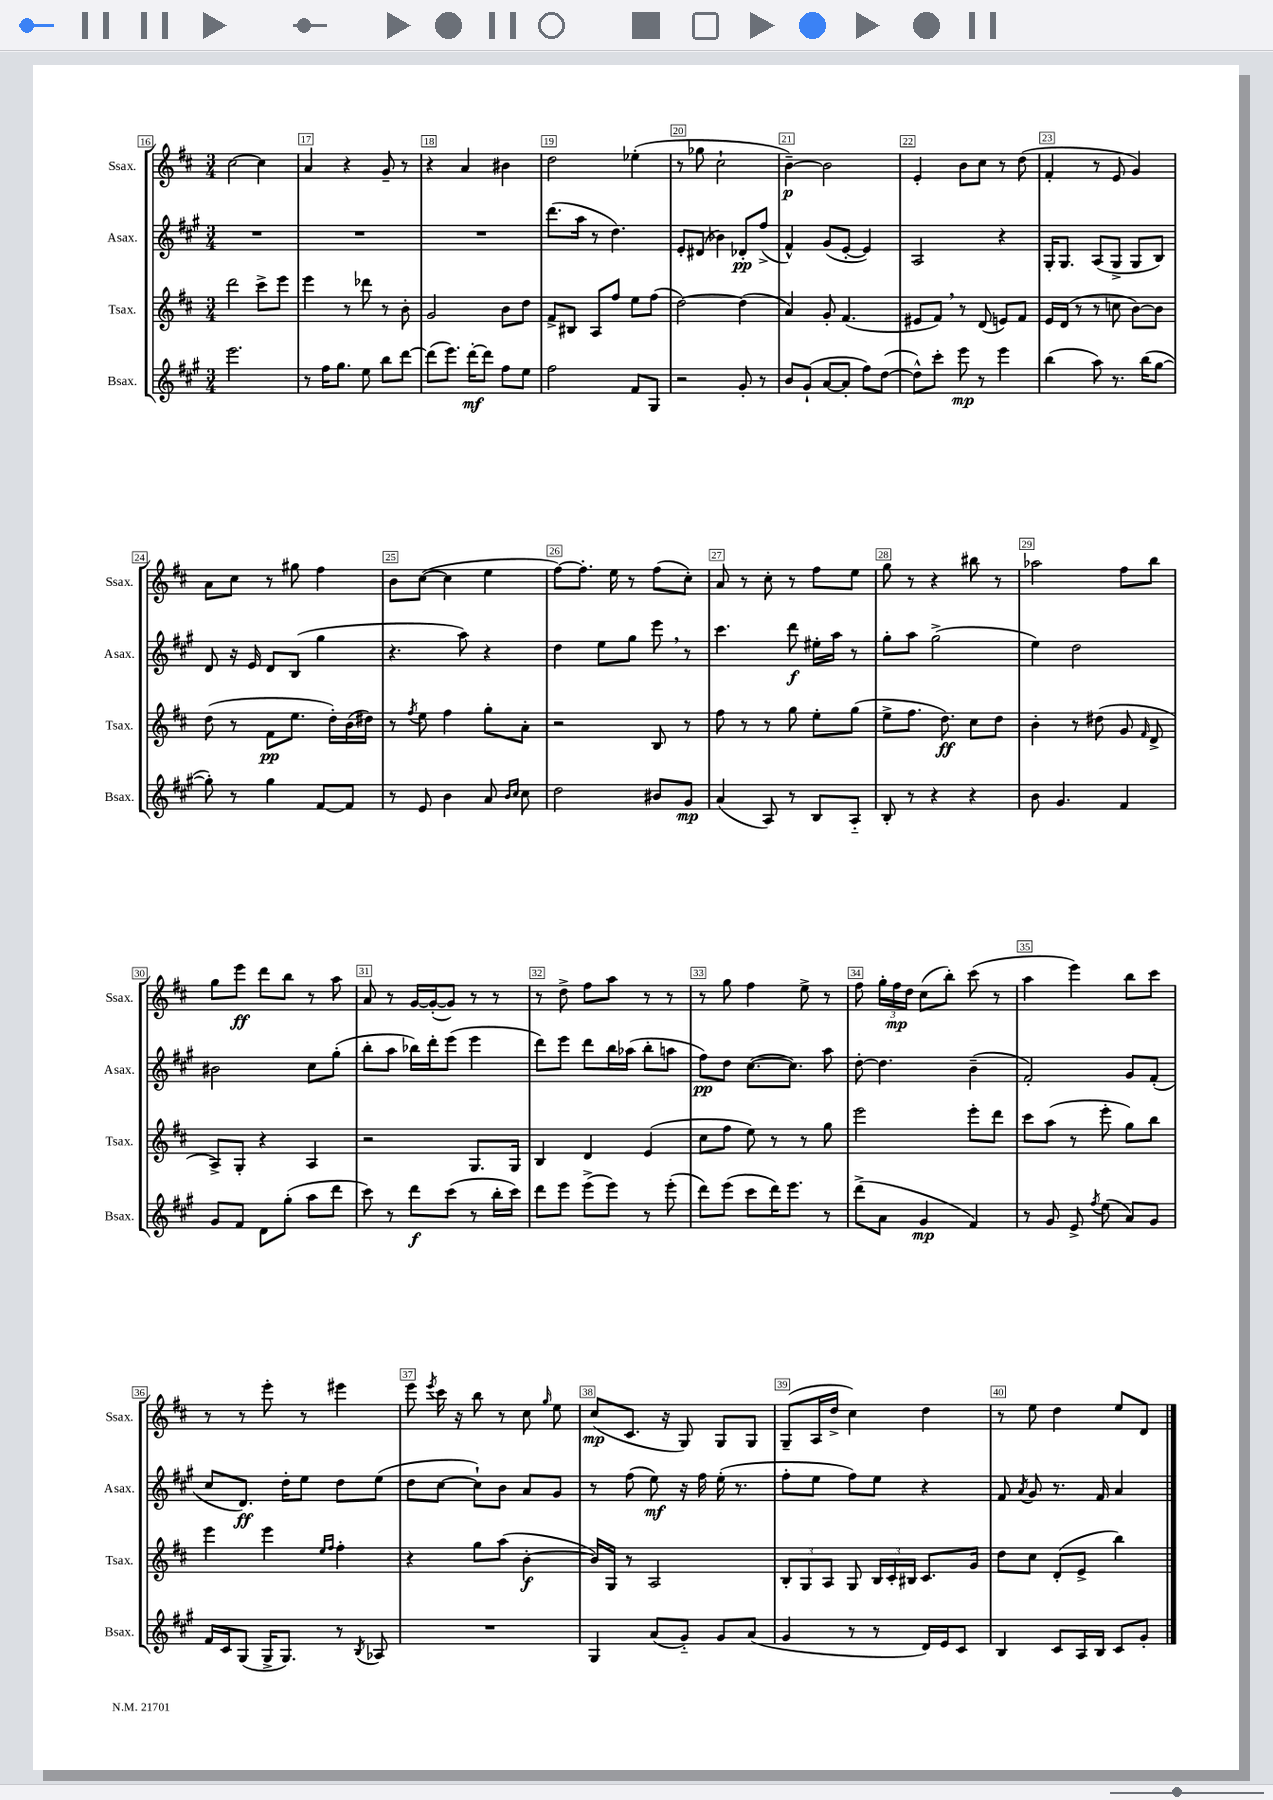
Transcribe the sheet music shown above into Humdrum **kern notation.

**kern	**kern	**kern	**kern
*staff4	*staff3	*staff2	*staff1
*clefG2	*clefG2	*clefG2	*clefG2
*k[f#c#g#]	*k[f#c#]	*k[f#c#g#]	*k[f#c#]
*M3/4	*M3/4	*M3/4	*M3/4
2.eee	2ddd	2.r	[2cc#
.	8ccc#^	.	4cc#]
.	8eee	.	.
=	=	=	=
8r	4eee	2.r	4a
16ff#	.	.	.
8.gg#	.	.	.
.	8r	.	4r
8ee	8ddd-	.	.
8bb	8r	.	8g~
[8ddd	8b'	.	8r
=	=	=	=
(8ddd]	2g	2.r	4r
8.eee)	.	.	.
.	.	.	4a
[16ddd'	.	.	.
8ddd]	.	.	.
8ff#	8b	.	4b#
8ee	8dd	.	.
=	=	=	=
2ff#	8f#^	(8.ddd	2dd
.	8B#	.	.
.	.	16aa	.
.	8A	8r	.
.	8ff#	4.dd)	.
8f#	8ee	.	(4ee-'
8G#	(8ff#	.	.
=	=	=	=
2r	[2dd)	8e'	8r
.	.	(8d#	8gg-
.	.	4b-)	2cc#`
8g#'	(4dd]	8d-'	.
8r	.	(8ff#^	.
=	=	=	=
8b	4a)	4f#^^)	[4b~)
(8g#`	.	.	.
[8a	8g'	(8g#	2b]
8a']	(4.f#	[8e'	.
8ff#)	.	4e])	.
([8dd	.	.	.
=	=	=	=
8dd^^])	8e#	2A	4e'
8ccc#'	8f#)	.	.
8eee	8r	.	8b
8r	(8d	.	8cc#
4eee	8e)	4r	8r
.	8f#	.	(8dd
=	=	=	=
(4bb	16e	16G#'	4f#'
.	(16d	8.G#	.
.	8r	.	.
8aa)	8r	(8A	8r
8.r	8cc	8G#^	8e
.	[8b)	8G#	4g)
(16bb	.	.	.
[8gg#	8b]	8B)	.
=	=	=	=
8gg#'])	(8dd	8d	8a
8r	8r	16r	8cc#
.	.	16e	.
4gg#	8f#	8d	8r
.	8.ee	(8B	8gg#
[8f#	.	4gg#	4ff#
.	16dd')	.	.
8f#]	(16b	.	.
.	16dd#)	.	.
=	=	=	=
8r	8r	4.r	8b
.	8qff#	.	.
8e	8ee	.	([8cc#
4b	4ff#	.	4cc#]
.	.	8aa)	.
8a	8gg'	4r	4ee
16qqb	.	.	.
16qqcc#	.	.	.
8cc#	8a'	.	.
=	=	=	=
2dd	2r	4dd	[8ff#)
.	.	.	8.ff#']
.	.	8ee	.
.	.	.	16ee
.	.	8gg#	8r
8b#	8B	8eee	(8ff#
8g#	8r	8r	8cc#')
=	=	=	=
(4a	8ff#	4.ccc#	8a
.	8r	.	8r
8A)	8r	.	8cc#'
8r	8gg	8ddd	8r
8B	8ee'	16ee#'	8ff#
.	.	16aa	.
8A'~	(8gg	8r	8ee
=	=	=	=
8B'	8ee^	8gg#'	8gg
8r	8.ff#	8aa	8r
4r	.	(2gg#^	4r
.	8.dd)	.	.
4r	8cc#	.	8bb#
.	8dd	.	8r
=	=	=	=
8b	4b'	4ee)	2aa-
4.g#	.	.	.
.	8r	2dd	.
.	(8dd#	.	.
4f#	8g	.	8ff#
.	16qqf#	.	.
.	8d^	.	8bb
=	=	=	=
8g#	8A^)	2b#	8gg
8f#	8G'	.	8eee
8d	4r	.	8ddd
(8gg#'	.	.	8bb
8aa	4A	8cc#	8r
8ddd	.	(8gg#'	8aa
=	=	=	=
8ccc#)	2r	8bb'	8a
8r	.	8aa	8r
8ddd	.	16bb-)	[16g
.	.	16ddd'	(16g'_
(8ccc#	.	(8eee	8g])
8r	8.G	4eee	8r
16bb'	.	.	8r
16ccc#)	16G	.	.
=	=	=	=
8ddd	4B	8ddd)	8r
8eee	.	8eee	8dd^
(8eee^	4d	8ddd	8ff#
8eee)	.	16bb	8aa
.	.	(16aa-	.
8r	(4e	8bb'	8r
(8eee'	.	8aa	8r
=	=	=	=
8ddd)	8cc#	8ff#)	8r
(8eee	8ff#	8dd	8gg
8ccc#	8ee)	([8.cc#	4ff#
16ddd)	8r	.	.
8.eee	.	8.cc#])	.
.	8r	.	8ee^
8r	8gg	8aa	8r
=	=	=	=
(8ddd^	2eee	[8dd'	8ff#
8a	.	4.dd]	24gg'
.	.	.	24ff#
.	.	.	24dd
4g#	.	.	(8cc#
.	.	.	8bb')
4f#)	8eee'	(4b~	(8ccc#
.	8ddd	.	8r
=	=	=	=
8r	8ccc#	2f#')	4aa
8g#	(8aa	.	.
8e^	8r	.	4eee)
8qff#	.	.	.
(8ee	8eee'	.	.
8a)	8gg)	8g#	8bb
8g#	8bb	(8f#'	8ccc#
=	=	=	=
16f#	4eee	8cc#	8r
16c#	.	.	.
(8G#	.	8.d)	8r
16G#^	4eee	.	8eee'
8.G#)	.	16dd'	.
.	.	8ee	8r
.	16qqee	.	.
.	16qqff#	.	.
8r	4ff#'	8dd	4eee#
8qB	.	.	.
8A-	.	(8ee	.
=	=	=	=
2.r	4r	8dd	8eee
.	.	.	8qeee
.	.	[8cc#	16ccc#
.	.	.	16r
.	8gg	8cc#`])	8bb
.	(8aa	8b	8r
.	[4b'	8a	8cc#
.	.	.	16qqgg
.	.	8g#	8ee
=	=	=	=
4G#	16b])	8r	(8cc#
.	16G	.	.
.	8r	(8ff#	8.c#
(8a	2A	8ee)	.
.	.	.	16r
8g#'~)	.	16r	8G)
.	.	16ff#	.
8g#	.	(16ee'	8G
.	.	8.r	.
(8a	.	.	8G
=	=	=	=
4g#	12B'	8ff#'	(8G~
.	12G	.	.
.	.	8ee	16A
.	12A	.	.
.	.	.	16dd^
8r	8G	8ff#)	4cc#)
8r	24B	8ee	.
.	24c#'	.	.
.	24B#	.	.
16d)	8.c#	4r	4dd
16e	.	.	.
8c#	.	.	.
.	16g	.	.
=	=	=	=
4B	8dd	8f#	8r
.	.	8qa	.
.	8cc#	8g#	8ee
8c#	(8d'	8.r	4dd
16A	8e^	.	.
16B	.	16f#	.
8c#	4bb)	4a	8ee
8g#'	.	.	8d
==	==	==	==
*-	*-	*-	*-
